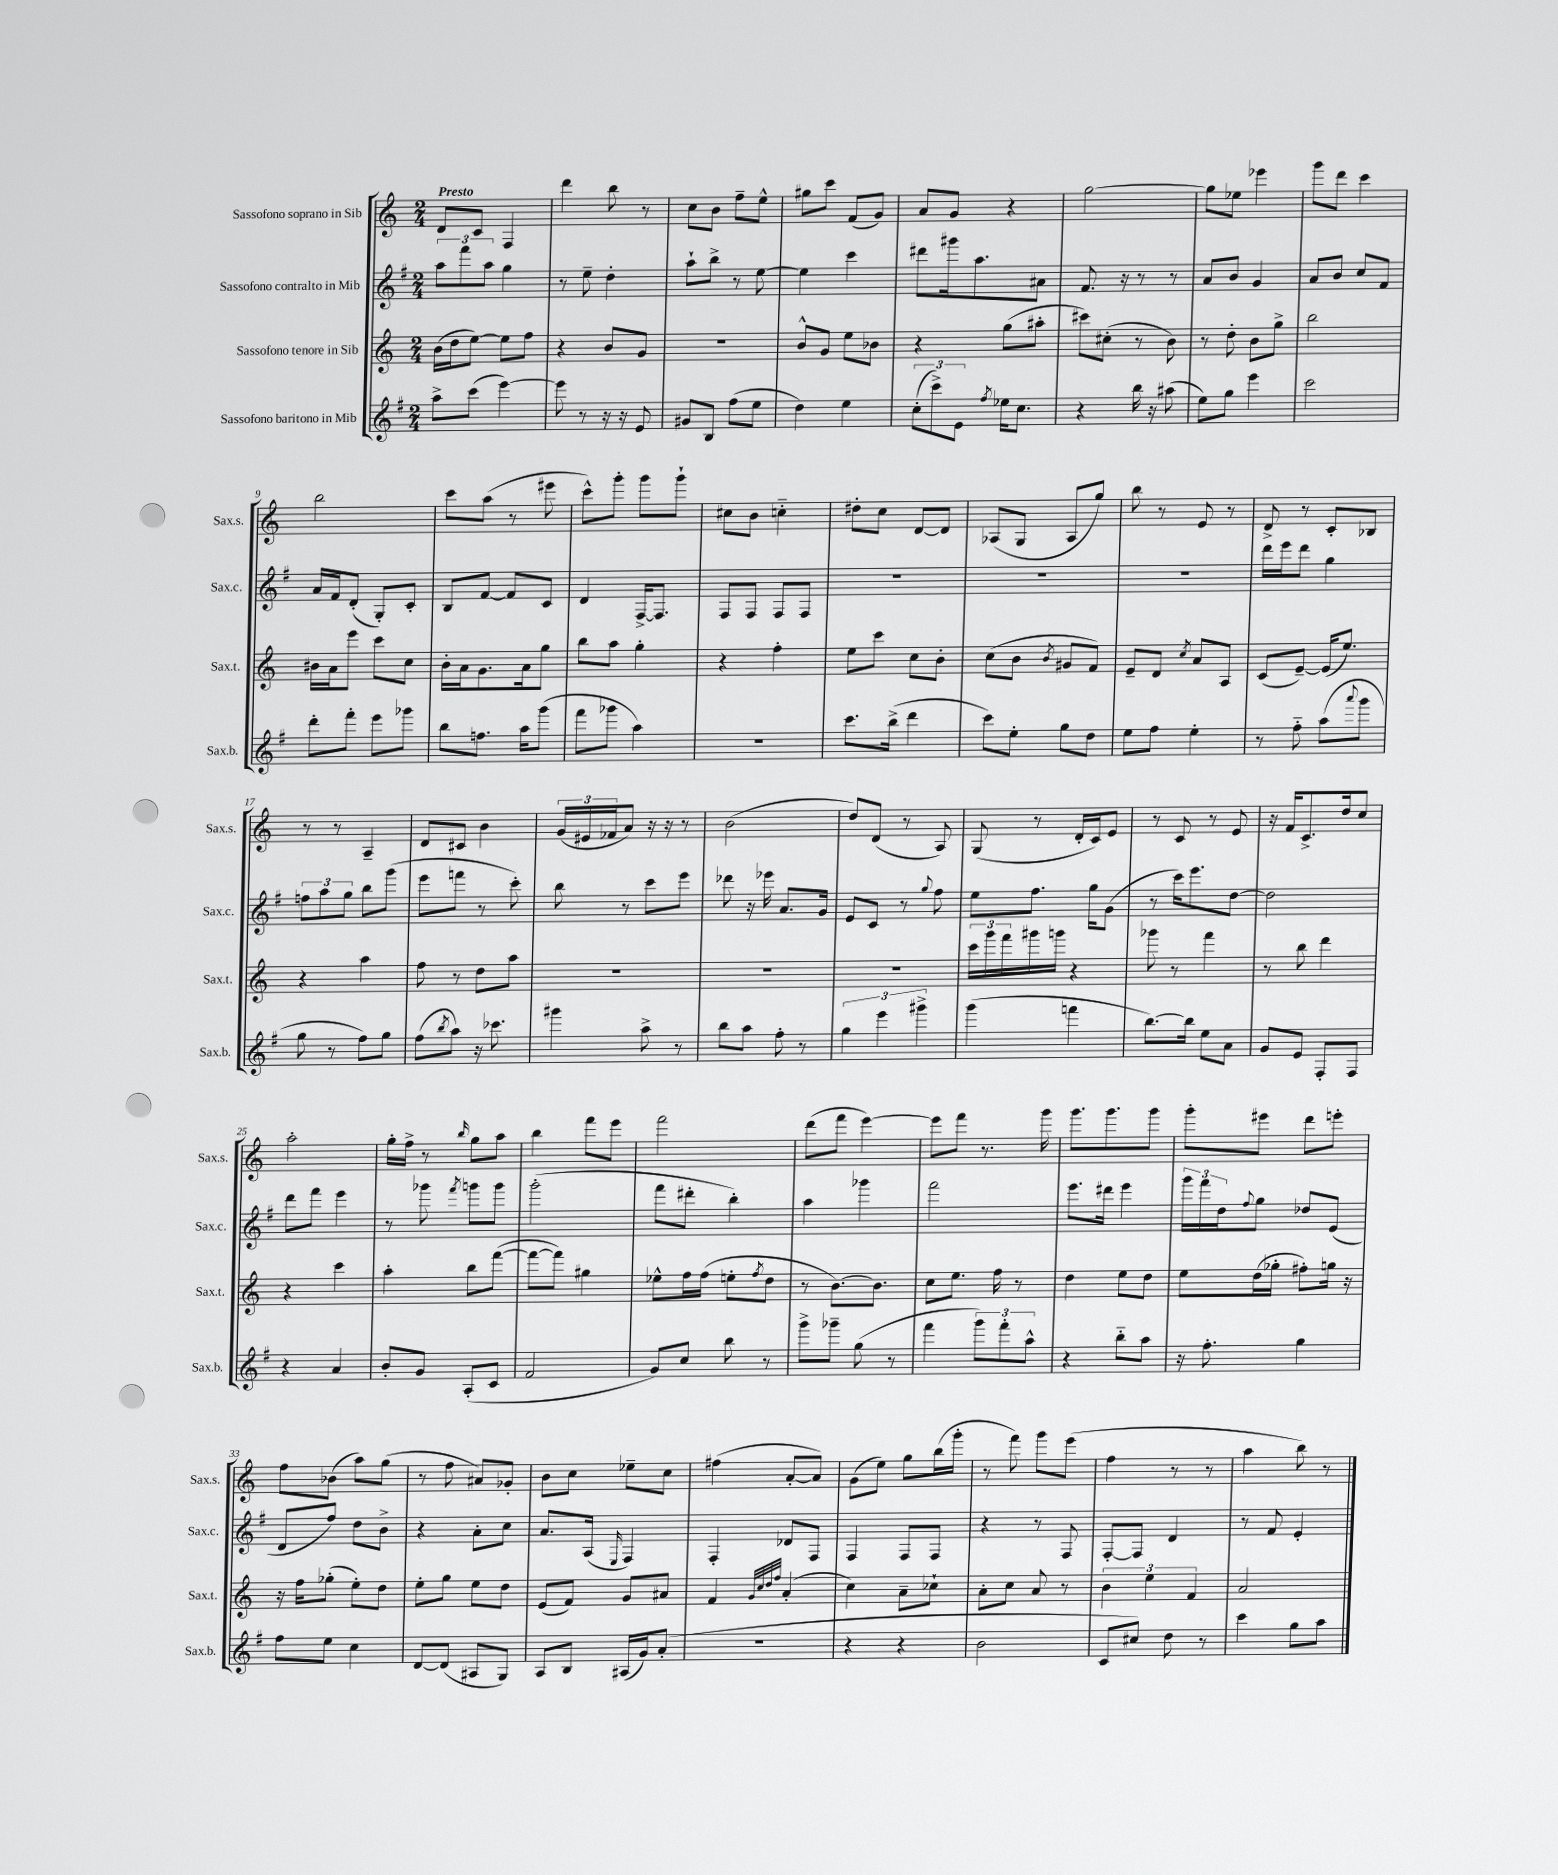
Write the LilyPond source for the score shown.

<<
\new StaffGroup <<
\new Staff = "s0" \with { instrumentName = "Sassofono soprano in Sib" shortInstrumentName = "Sax.s." } {
    \clef treble \key c \major \numericTimeSignature \time 2/4 \tempo "Presto"
    d'8 c'8 f4 |
    d'''4 b''8 r8 |
    c''8 b'8 f''8-- e''8-^ |
    gis''8 c'''8 f'8( g'8) |
    a'8 g'8 r4 |
    g''2~ |
    g''8 ees''8 ees'''4 |
    g'''8 d'''8 c'''4 |
    b''2 |
    c'''8 a''8( r8 eis'''8 |
    c'''8-^) g'''8-. g'''8 g'''8-! |
    cis''8 b'8 c''4-_ |
    dis''8-. c''8 d'8~ d'8 |
    aes8( g8 aes8 g''8) |
    b''8 r8 e'8 r8 |
    d'8-> r8 c'8-. bes8 |
    r8 r8 a4-- |
    d'8 cis'8 b'4 |
    \tuplet 3/2 { g'16( eis'16 fes'16 } a'8) r16 r16 r8 |
    b'2( |
    d''8) d'8( r8 a8) |
    g8( r8 d'16-. c'16) e'8 |
    r8 c'8 r8 e'8 |
    r16 f'16 c'8.-> d''16 c''8 |
    a''2-. |
    g''16-. f''16-> r8 \grace { b''16 } g''8 a''8 |
    b''4 f'''8 e'''8 |
    f'''2 |
    d'''8( f'''8 e'''4~) |
    e'''8 f'''8 r8. g'''16 |
    g'''8. g'''8. g'''8 |
    g'''8-. eis'''8 d'''8 e'''8-. |
    f''8 bes'8( a''8) g''8( |
    r8 f''8 ais'8) ges'8-. |
    b'8 c''8 ees''8-- c''8 |
    fis''4( a'8~-. a'8) |
    g'8( e''8) g''8 b''16( g'''16-. |
    r8 f'''8) g'''8 e'''8( |
    f''4 r8 r8 |
    a''4 b''8) r8 \bar "|." |
}
\new Staff = "s1" \with { instrumentName = "Sassofono contralto in Mib" shortInstrumentName = "Sax.c." } {
    \clef treble \key g \major \numericTimeSignature \time 2/4
    \tuplet 3/2 { a''8 fis'''8 a''8 } g''4 |
    r8 e''8-- d''4-. |
    a''8-! b''8-> r8 e''8~ |
    e''4 c'''4 |
    dis'''8 gis'''16 a''8. ais'8 |
    fis'8. r16 r8 r8 |
    a'8 b'8 g'4 |
    a'8 b'8 c''8 fis'8 |
    a'16 fis'16 d'8-.( g8-.) c'8-. |
    b8 fis'8~ fis'8 c'8 |
    d'4 fis16~-> fis8. |
    fis8 fis8 fis8 fis8 |
    R2 |
    R2 |
    R2 |
    d'''16 e'''16 d'''8 g''4 |
    \tuplet 3/2 { f''8 a''8 g''8 } b''8 g'''8( |
    e'''8 f'''8 r8 c'''8-.) |
    b''8 r8 c'''8 e'''8 |
    des'''8 r16 ees'''16 a'8. g'16 |
    e'8 c'8 r8 \appoggiatura { g''8 } fis''8 |
    e''8 fis''8. g''16 g'8( |
    r8 c'''16) e'''8. d''8~ |
    d''2 |
    d'''8 fis'''8 e'''4 |
    r8 ges'''8 \acciaccatura { fis'''8 } g'''8 g'''8 |
    g'''2-.( |
    fis'''8 dis'''8-. b''4-.) |
    a''4 ges'''4 |
    fis'''2 |
    e'''8. dis'''16 e'''4 |
    \tuplet 3/2 { g'''16 fis'''16 d''16 } \appoggiatura { fis''8 } g''8 des''8 e'8( |
    d'8 fis''8) d''8 b'8-> |
    r4 a'8-. c''8 |
    a'8. a16( \grace { e16 } fis4) |
    fis4-. des'8 fis8 |
    fis4 fis8 fis8 |
    r4 r8 fis8 |
    fis8~-. fis8 d'4 |
    r8 fis'8 e'4-. \bar "|." |
}
\new Staff = "s2" \with { instrumentName = "Sassofono tenore in Sib" shortInstrumentName = "Sax.t." } {
    \clef treble \key c \major \numericTimeSignature \time 2/4
    b'16( d''16 e''8~) e''8 f''8 |
    r4 b'8 g'8 |
    R2 |
    b'8-^ g'8 e''8 bes'8 |
    r4 g''8( ais''8-. |
    cis'''8) cis''8-.( r8 b'8) |
    r8 d''8-. b'8 g''8-> |
    b''2 |
    bis'16 a'16 e'''8 c'''8 c''8 |
    b'16-. a'16 g'8. a'16 g''8 |
    b''8 a''8 g''4-. |
    r4 f''4-. |
    e''8 c'''8 c''8 b'8-. |
    c''8( b'8 \acciaccatura { b'8 } gis'8 f'8) |
    e'8-- d'8 \acciaccatura { c''8 } a'8 a8 |
    c'8( e'8~--) e'16( e''8.) |
    r4 a''4 |
    f''8 r8 d''8 a''8 |
    R2 |
    R2 |
    R2 |
    \tuplet 3/2 { c'''16 g'''16 f'''16 } gis'''16 g'''16 r4 |
    ges'''8 r8 f'''4 |
    r8 b''8 d'''4 |
    r4 c'''4 |
    a''4-. b''8 f'''8~( |
    f'''8~ f'''8) gis''4 |
    ees''8-^ f''16 f''16( e''8-. \acciaccatura { f''8 } d''8 |
    r8 b'8.~) b'8. |
    c''8 e''8. f''16 r8 |
    d''4 e''8 d''8 |
    e''8 d''16( ges''16-. fis''8-.) g''16 r16 |
    r16 f''16 ges''8-.( e''8-.) d''8 |
    e''8-. g''8 e''8 d''8 |
    e'8( f'8) g'8 ais'8 |
    f'4 \grace { g'32 c''32 d''32 f''32 } a'4-.( |
    c''4) a'8-- ces''8-! |
    a'8-. c''8 a'8 r8 |
    \tuplet 3/2 { b'4 e''4 f'4 } |
    a'2 \bar "|." |
}
\new Staff = "s3" \with { instrumentName = "Sassofono baritono in Mib" shortInstrumentName = "Sax.b." } {
    \clef treble \key g \major \numericTimeSignature \time 2/4
    a''8-> c'''8( e'''4~) |
    e'''8 r8 r16 r16 e'8 |
    gis'8 b8 fis''8( e''8 |
    d''4) e''4 |
    \tuplet 3/2 { c''8-.( c'''8->) e'8 } \acciaccatura { fis''8 } ees''16 c''8. |
    r4 b''16 r16 ais''8( |
    e''8) g''8 e'''4 |
    c'''2 |
    d'''8-. fis'''8-. e'''8 ges'''8 |
    b''8 f''8. a''16 g'''8( |
    fis'''8 ges'''8 a''4) |
    r2 |
    c'''8. b''16->( d'''4 |
    c'''8) e''8-. g''8 d''8 |
    e''8 fis''8 e''4-. |
    r8 fis''8-_ a''8( \appoggiatura { a'''8 } g'''8 |
    g''8 r8 fis''8) g''8 |
    fis''8( \acciaccatura { b''8 } a''8) r16 ces'''8. |
    gis'''4 a''8-> r8 |
    b''8 a''8 fis''8-. r8 |
    \tuplet 3/2 { g''4 e'''4 gis'''4-> } |
    g'''4( f'''4 |
    b''8.~) b''16 e''8 a'8 |
    g'8 e'8 fis8-. fis8 |
    r4 a'4 |
    b'8-. g'8 a8-.( c'8 |
    fis'2 |
    g'8) c''8 b''8 r8 |
    g'''8-> ges'''8-- g''8( r8 |
    fis'''4 \tuplet 3/2 { g'''8) fis'''8-. a''8-^ } |
    r4 b''8-_ a''8 |
    r16 fis''8.-. g''4 |
    fis''8 e''8 c''4 |
    d'8~ d'8( ais8 g8) |
    a8 b8 ais16( g'16) a'8-.( |
    r2 |
    r4 r4 |
    b'2 |
    c'8 cis''8) d''8 r8 |
    c'''4 g''8 a''8 \bar "|." |
}
>>
>>
